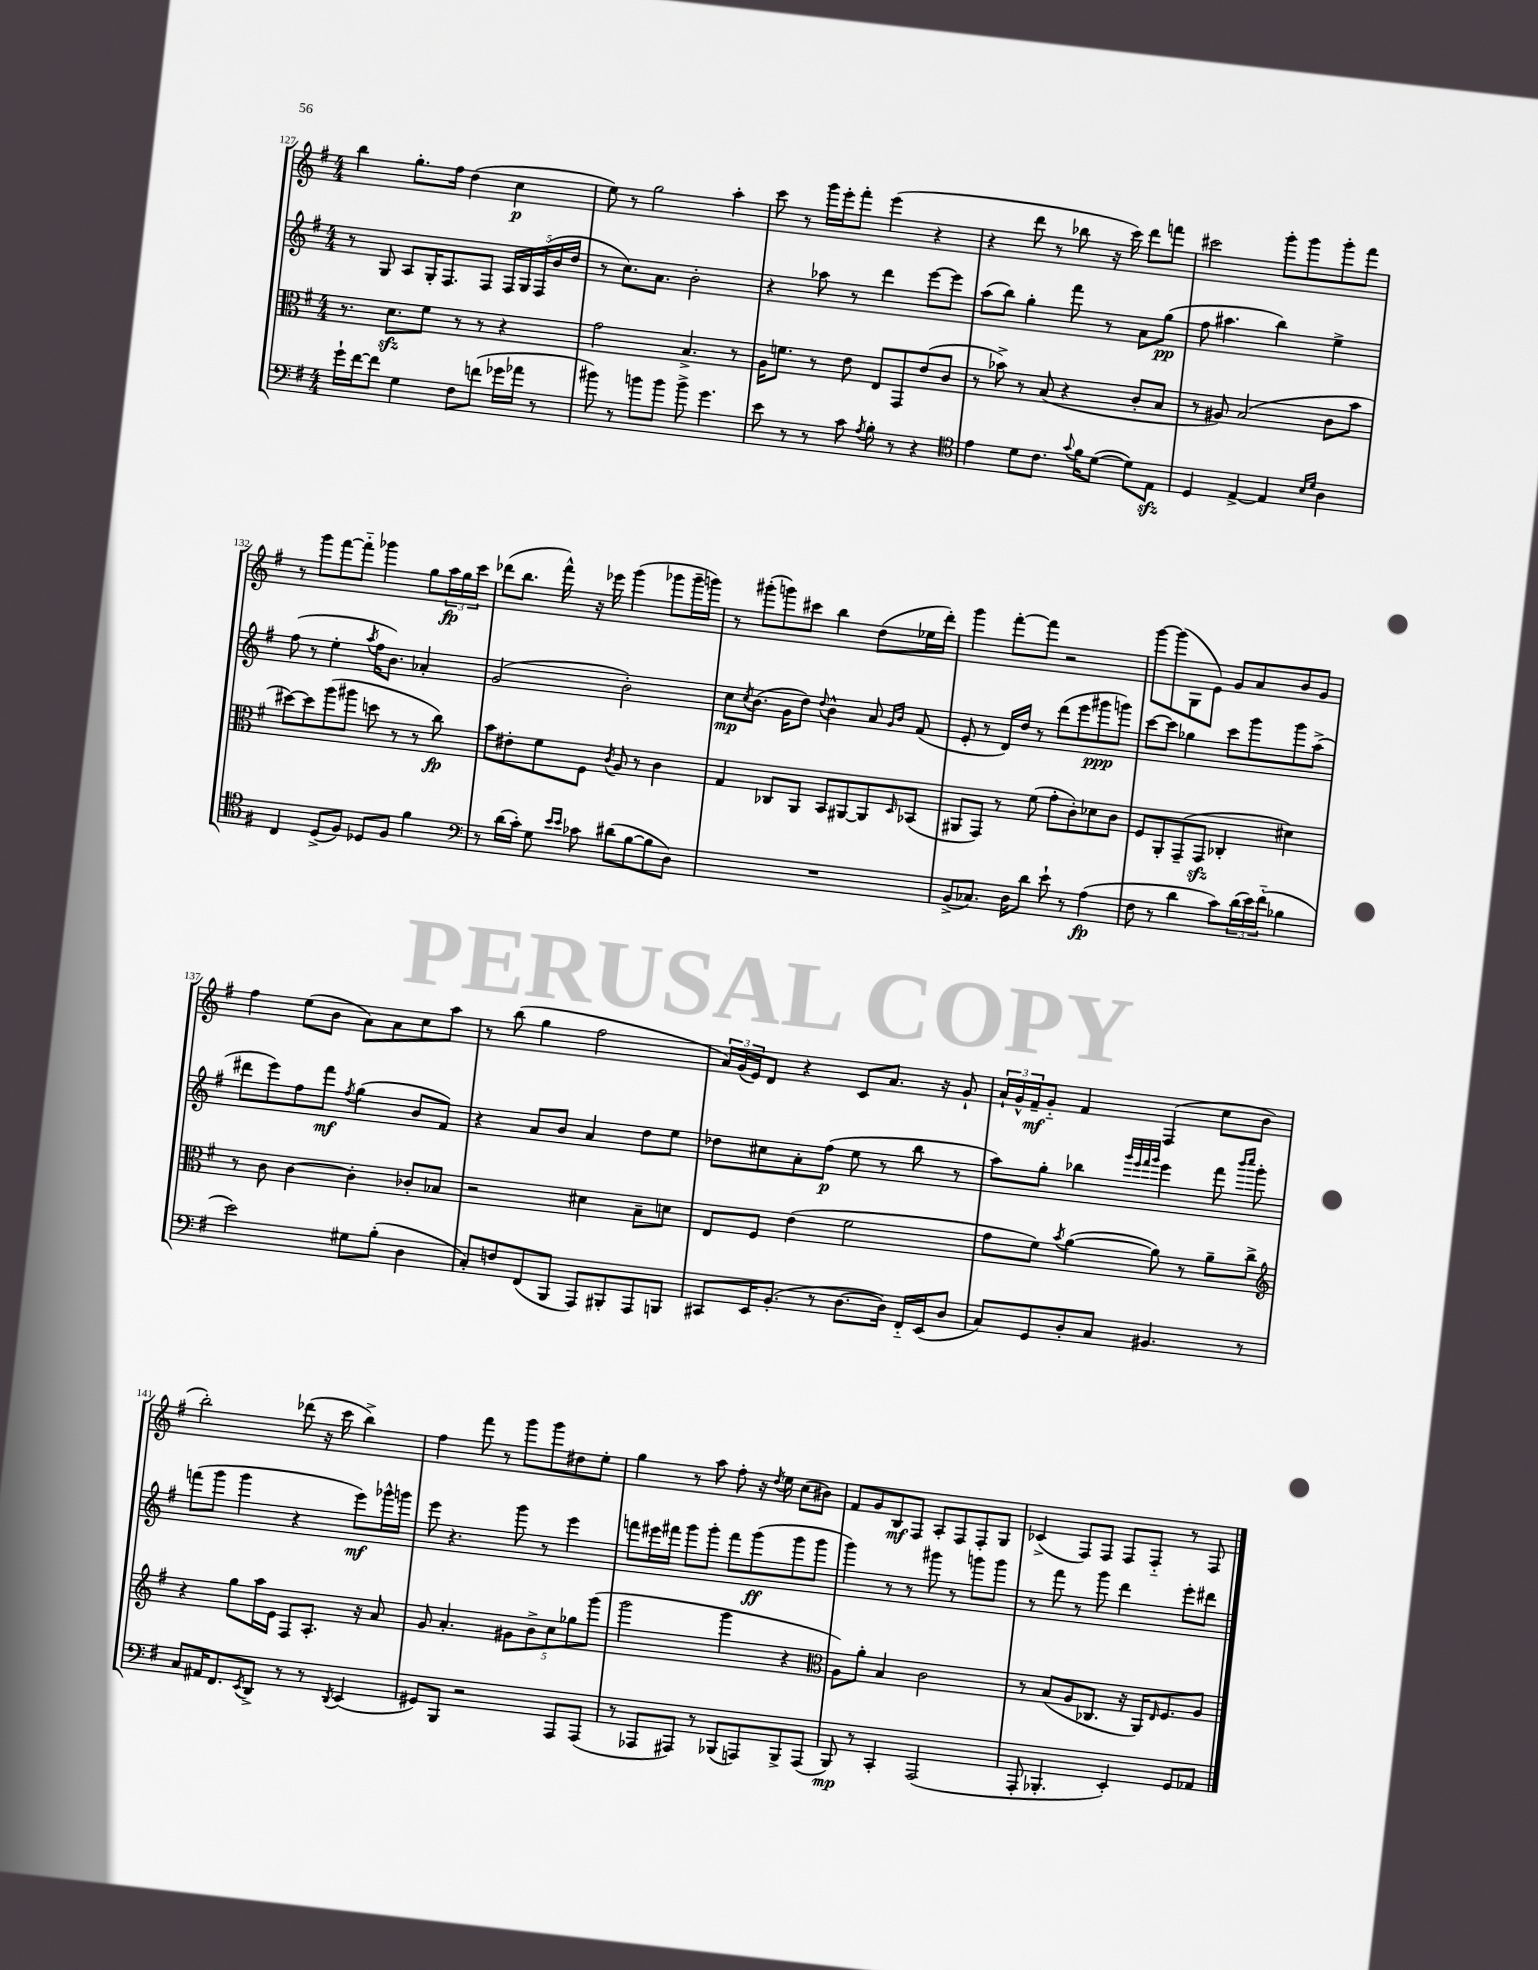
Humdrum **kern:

**kern	**kern	**kern	**kern
*staff4	*staff3	*staff2	*staff1
*clefF4	*clefC3	*clefG2	*clefG2
*k[f#]	*k[f#]	*k[f#]	*k[f#]
*M4/4	*M4/4	*M4/4	*M4/4
16g`	8.r	8r	4bb
[16f#	.	.	.
8f#]	.	8G	.
.	8.d	.	.
4G	.	8A	8.gg'
.	8f#	16G'	.
.	.	8.F#	16ff#
8F#	8r	.	(4dd
(8f	8r	8F#	.
16g-	4r	20F#	4cc
.	.	20G	.
16a-	.	.	.
.	.	(20F#	.
8r	.	.	.
.	.	20b	.
.	.	20dd	.
=	=	=	=
8b#)	2g	8r	8ee)
8r	.	8.cc)	8r
8b	.	.	2gg
.	.	8.a	.
8b	.	.	.
8b^	4.B^	2b'	.
4.g	.	.	.
.	.	.	4aa'
.	8r	.	.
=	=	=	=
8e	16A	4r	8ccc
.	8.f	.	.
8r	.	.	8r
8r	8r	8aa-	16ggg
.	.	.	16eee'
8c	8e	8r	8fff#'
8qA	.	.	.
8B'	8E	4ddd	(4eee
8r	8GG	.	.
4r	(8e	[8eee	4r
.	8c	8eee]	.
=	=	=	=
*clefC4	*	*	*
4e	8r	(8aa	4r
.	8b-^)	8bb)	.
8d	8r	4gg'	8ddd
8.c	(8B	.	8r
.	4r	8fff#	8bb-
8qqg	.	.	.
16f#	.	.	.
([8d	.	8r	16r
.	.	.	16ccc)
8d])	8c'	8a	8ddd
8E	8B	(8gg	8fff
=	=	=	=
4D	8r	8ff#	2ccc#
.	8A#)	4.aa#	.
[4E^	(2B	.	.
4E]	.	4bb)	8ggg'
.	.	.	8ggg
16qqB	.	.	.
16qqd	.	.	.
4A	8c	4ee^	8ggg'
.	8b	.	8fff#
=	=	=	=
4C	[8dd#)	(8ff#	8r
.	8dd#]	8r	8ggg
(8D^	(8aa	4ee'	[8fff#
8F#)	8aa#	.	8fff#'~]
.	.	8qaa	.
8D-	8dd	16ff#	4ggg-
.	.	8.b)	.
8F#	8r	.	.
4f#	8r	4a-'	8gg
.	8cc)	.	24aa
.	.	.	24gg
.	.	.	24ccc
=	=	=	=
*clefF4	*	*	*
8r	8b	(2g	(8ddd-
(16d	8e#'	.	8.bb
16c')	.	.	.
8G	8f#	.	.
.	.	.	16fff#^^)
16qqe	.	.	.
16qqe	.	.	.
8c-	8F#	.	16r
.	.	.	16eee-
.	8qc	.	.
(8d#	8A	2b')	(4ggg
[8B	8r	.	.
8B]	4c	.	8ggg-
8D)	.	.	16ggg-~
.	.	.	16ggg)
=	=	=	=
1r	4G	8cc	8r
.	.	8qcc	.
.	.	(8.b	(8ggg#'
.	8C-	.	8ggg)
.	.	16g	.
.	8AA	8dd)	8ccc#
.	.	8qqdd	.
.	8BB	4b^^	4bb
.	[8AA#	.	.
.	8AA#]	8a	(8dd
.	.	16qqg	.
.	16qqD	16qqb	.
.	(8BB-	(8f#	16ee-
.	.	.	16ddd')
=	=	=	=
(8BB^	8AA#	8e'	4ggg
8.C-)	8GG)	8r	.
.	8r	16d)	[8fff#'
16D	.	16dd	.
8d	(8f#	8r	8fff#]
8e`	8g'	(8ddd	2r
8r	8c')	8eee	.
(4A	8d-	8ggg#	.
.	8c	8ggg)	.
=	=	=	=
8F#	8F#	[8ccc	[8ggg
8r	8AA'	8ccc]	(8ggg]
4d	(8GG~	4gg-	8G
.	8GG	.	8e)
8c)	4C-'	8ccc	8g
(24d	.	8ggg	8a
24e)	.	.	.
(24f#'~	.	.	.
4B-	4d#)	8ggg	8b
.	.	(8aa^	8g
=	=	=	=
2e)	8r	8ddd#	4ff#
.	8c	8eee)	.
.	[4c	8ff#	(8ee
.	.	8fff#	8b
.	.	8qff#	.
8G#	4c']	(4gg	8a)
(8B'	.	.	8a
4D	8c-'	8b	8cc
.	8B-	8f#)	8aa
=	=	=	=
8C')	2r	4r	8r
8F	.	.	(8bb
(8FF#	.	8a	4gg
8BBB	.	8b	.
8AAA)	4d#	4a	2ff#
8BBB#'	.	.	.
8AAA	8B~	8dd	.
8BBB	8d	8ee	.
=	=	=	=
8CC#	8E	8dd-	24a)
.	.	.	(24g
.	.	.	24e)
16EE	8F#	8cc#	8d
(8.BB'	.	.	.
.	(4e	8a'	4r
8r	.	(8ff#	.
[8.D	2f#	8ee	8c
.	.	8r	8.a
16D])	.	.	.
16FF#'~	.	8bb	.
(16EE	.	.	16r
8D	.	8r	8g`
=	=	=	=
8C)	8g	8aa)	24a`
.	.	.	24g^^
.	.	.	24f#~
8GG	8f#)	8gg'	8g'~
.	8qb	.	.
8D'	([4a	4bb-	4f#
8C	.	.	.
.	.	32qqggg	.
.	.	32qqeee	.
.	.	32qqfff#	.
.	.	32qqggg	.
4.BB#	8a])	4eee	(4F#
.	8r	.	.
.	8a~	8fff#	8cc
.	.	16qqbbb	.
.	.	16qqcccc	.
8r	8cc^	8ggg'	8b
=	=	=	=
*	*clefG2	*	*
8C	4r	(8fff	2bb')
16AA#	.	8ggg	.
8.FF#	.	.	.
.	8gg	4ggg	.
8qEE	.	.	.
8DD^	16aa	.	.
.	16e	.	.
8r	8F#	4r	(8ddd-
8r	8.A'	.	16r
.	.	.	16ccc
8qDD	.	.	.
(4EE	.	8eee)	4bb^)
.	16r	.	.
.	8a	16ggg-^^	.
.	.	16ggg	.
=	=	=	=
8GG#)	8g	8eee	4ff#
8BBB	4.a'	4.r	.
2r	.	.	8fff#
.	.	.	8r
.	10g#	8ggg	8ggg
.	10b^	.	.
.	.	8r	8ggg
.	10cc	.	.
8AAA	.	4eee	8dd#
.	10gg-	.	.
(8AAA	.	.	8ee'
.	(10ggg	.	.
=	=	=	=
8r	2ggg	8fff	4gg
8AAA-	.	16eee#	.
.	.	16fff#	.
8AAA#)	.	8ggg	8r
8r	.	8ggg'	8aa
(8BBB-	4ggg	8fff#	8ff#'
8AAA)	.	(8ggg	16r
.	.	.	8qdd
.	.	.	16ee
8BBB-^	4r	8ggg	(8cc
(8AAA	.	8ggg	8b#)
=	=	=	=
*	*clefC3	*	*
8BBB)	8A)	4ggg)	8f#
8r	8a'	.	8g
4CC'	4B	8r	8B
.	.	8r	8F#
(2AAA	2c	8ggg#	8A'
.	.	8r	8F#
.	.	8ggg	8F#'
.	.	8ggg	8G
=	=	=	=
8AAA'	8r	8r	(4c-^
4.BBB-'	(8B	8fff#	.
.	8A	8r	8F#)
.	8.C-	8ggg	8F#
4EE')	.	4ddd	8F#
.	16r	.	.
.	16AA)	.	8F#'~
.	16qqE	.	.
.	8.F#	.	.
8GG	.	8eee'	8r
8AA-	8A	8ddd#	8F#
==	==	==	==
*-	*-	*-	*-
